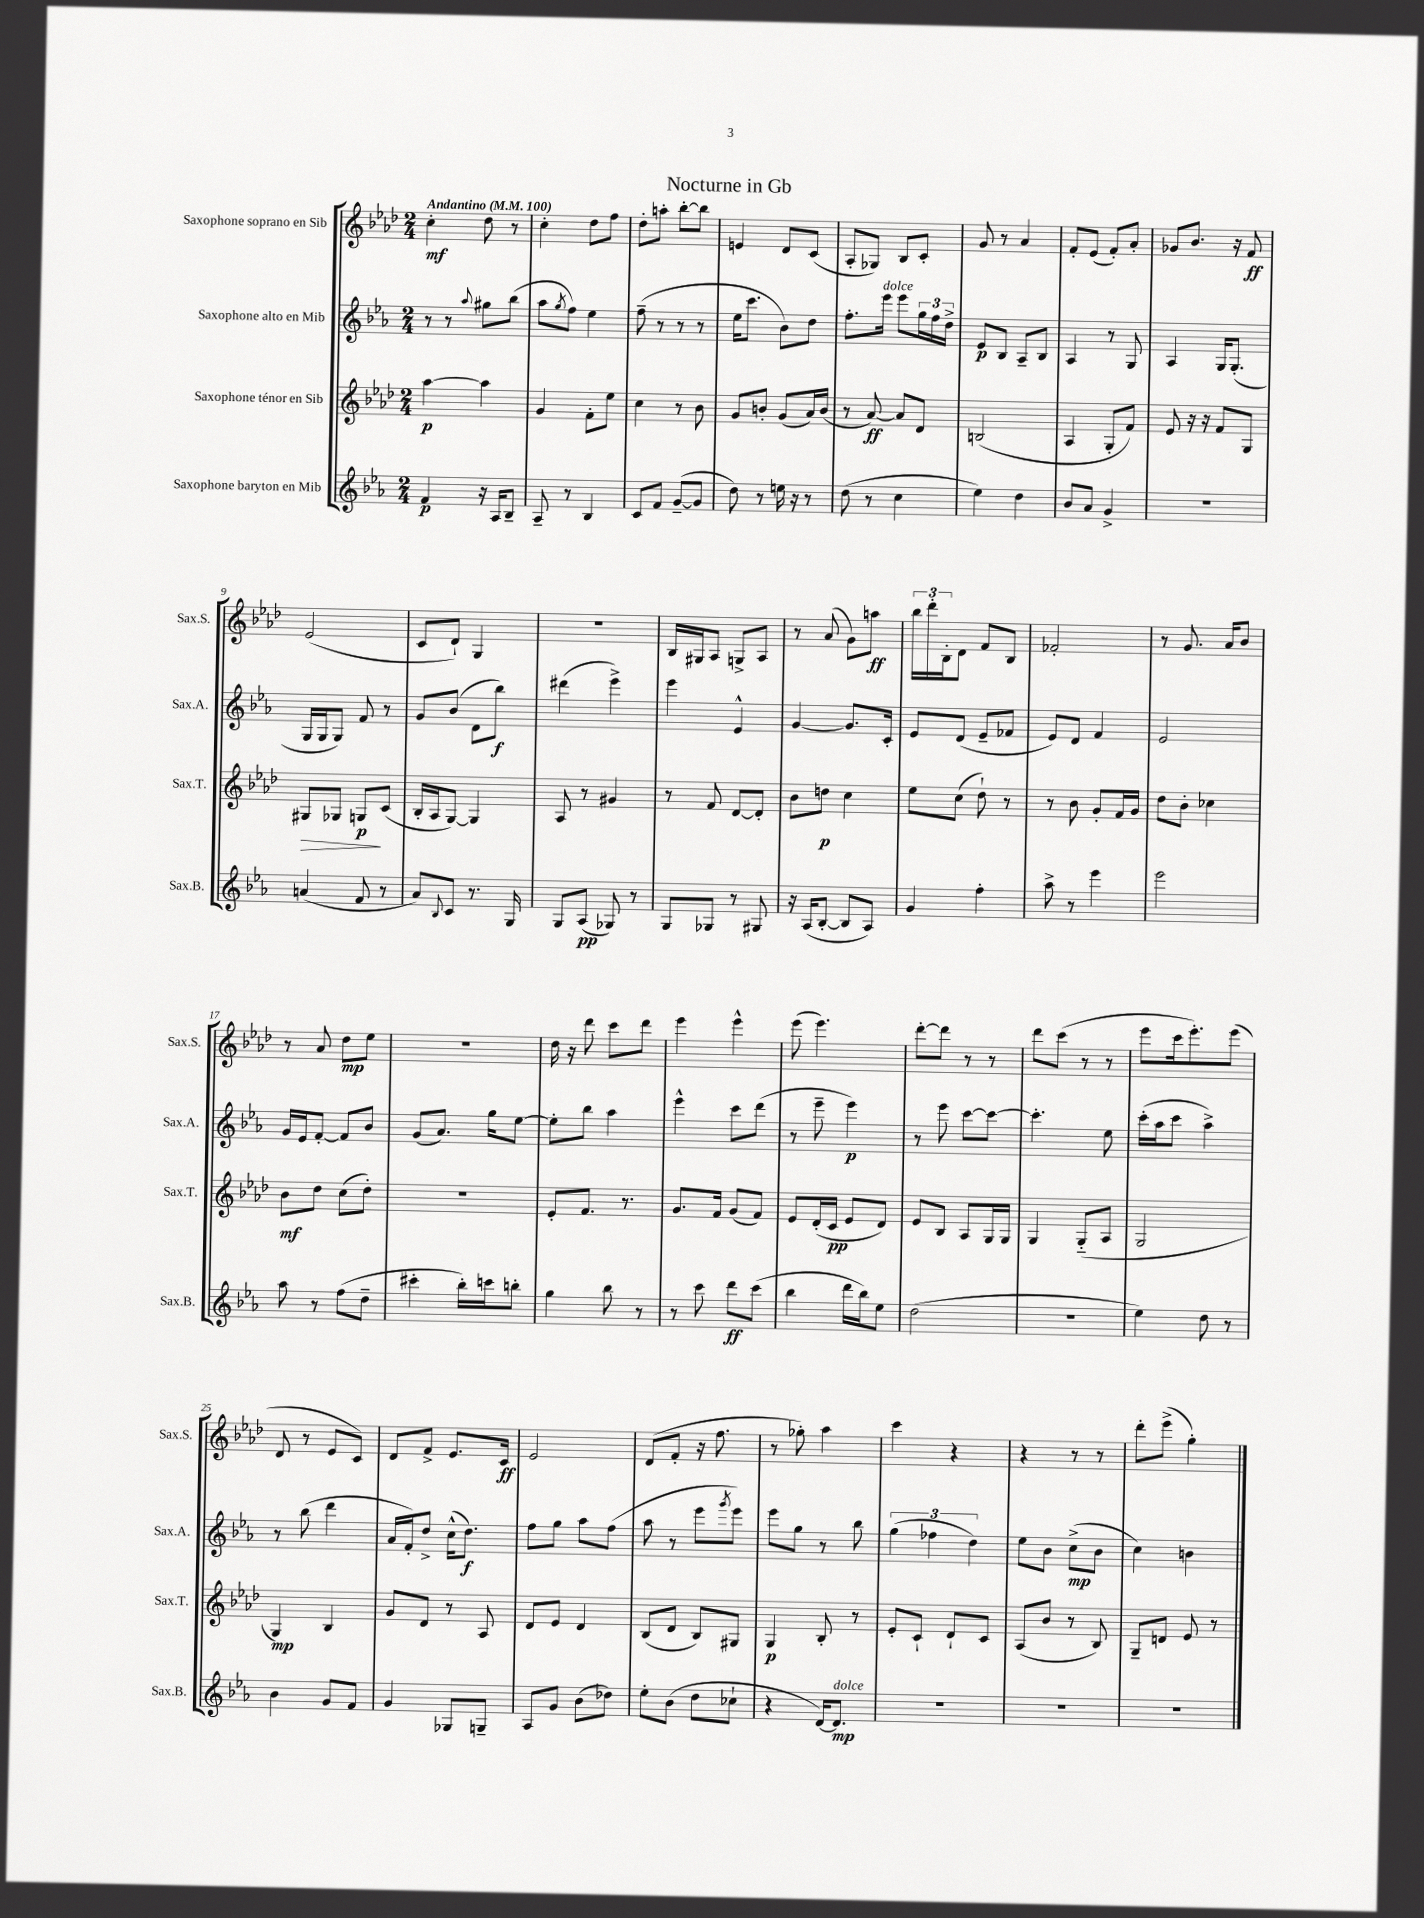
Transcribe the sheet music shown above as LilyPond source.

\header { title = "Nocturne in Gb" }
<<
\new StaffGroup <<
\new Staff = "s0" \with { instrumentName = "Saxophone soprano en Sib" shortInstrumentName = "Sax.S." } {
    \clef treble \key aes \major \numericTimeSignature \time 2/4 \tempo "Andantino" 4 = 100
    c''4-.\mf des''8 r8 |
    c''4-. des''8 f''8 |
    des''8-. a''8-. bes''8~-. bes''8 |
    e'4 des'8 c'8( |
    aes8-. ges8) bes8 c'8-. |
    g'8 r8 aes'4 |
    f'8-. ees'8( f'8-.) aes'8-. |
    ges'8 bes'8. r16 f'8\ff |
    ees'2( |
    c'8 des'8-!) g4 |
    R2 |
    bes16 gis16 aes8 g8-> aes8 |
    r8 aes'8( g'8) a''8\ff |
    \tuplet 3/2 { bes''16 des'''16-. bes16-. } des'8 f'8 bes8 |
    fes'2-. |
    r8 g'8. aes'16 bes'8 |
    r8 aes'8 des''8\mp ees''8 |
    r2 |
    des''16 r16 des'''8 c'''8 des'''8 |
    ees'''4 ees'''4-^ |
    ees'''8( ees'''4.) |
    des'''8~-. des'''8 r8 r8 |
    des'''8 c'''8( r8 r8 |
    ees'''8 c'''16 ees'''8.-.) ees'''8( |
    des'8 r8 ees'8 c'8) |
    des'8 f'8-> ees'8. c'16\ff |
    ees'2 |
    des'8( f'8-. r16 f''8. |
    r8 ges''8-.) aes''4 |
    c'''4 r4 |
    r4 r8 r8 |
    des'''8-. ees'''8->( g''4-.) \bar "|." |
}
\new Staff = "s1" \with { instrumentName = "Saxophone alto en Mib" shortInstrumentName = "Sax.A." } {
    \clef treble \key ees \major \numericTimeSignature \time 2/4
    r8 r8 \appoggiatura { aes''8 } gis''8 bes''8( |
    aes''8 \acciaccatura { g''8 } f''8) ees''4 |
    f''8--( r8 r8 r8 |
    ees''16 c'''8. bes'8) d''8 |
    f''8.-. ees'''16^\markup { \italic "dolce" } ees'''8 \tuplet 3/2 { g''16 f''16 d''16-> } |
    ees'8\p bes8 aes8-- bes8 |
    aes4 r8 g8 |
    aes4 g16 g8.-.( |
    g16 g16 g8) f'8 r8 |
    g'8 bes'8( d'8 bes''8\f) |
    dis'''4( ees'''4->) |
    ees'''4 ees'4-^ |
    g'4~ g'8. c'16-. |
    ees'8 d'8( ees'8-- fes'8 |
    ees'8) d'8 f'4 |
    ees'2 |
    g'16 ees'16 f'8~-. f'8 bes'8 |
    g'8( aes'8.) g''16 ees''8~ |
    ees''8-. bes''8 aes''4 |
    ees'''4-^ c'''8 d'''8( |
    r8 ees'''8-- ees'''4\p) |
    r8 ees'''8 c'''8~ c'''8~ |
    c'''4.-. ees''8 |
    c'''16-.( aes''16 c'''8 aes''4->) |
    r8 bes''8( d'''4 |
    aes'16 f'16-.) d''8-> c''16-^( d''8.\f) |
    f''8 g''8 aes''8 f''8( |
    aes''8 r8 ees'''8 \acciaccatura { g'''8 } ees'''8) |
    ees'''8 g''8 r8 bes''8 |
    \tuplet 3/2 { g''4( fes''4 d''4) } |
    ees''8 bes'8 c''8->\mp( bes'8 |
    c''4) b'4 \bar "|." |
}
\new Staff = "s2" \with { instrumentName = "Saxophone ténor en Sib" shortInstrumentName = "Sax.T." } {
    \clef treble \key aes \major \numericTimeSignature \time 2/4
    aes''4~\p aes''4 |
    g'4 f'8-. ees''8 |
    c''4 r8 bes'8 |
    g'8 b'8-. g'8( aes'16) b'16( |
    r8 aes'8~\ff) aes'8 des'8 |
    b2( |
    aes4 g8-. f'8) |
    ees'8 r16 r16 f'8 g8 |
    gis8\> ges8 g8\p\! c'8( |
    bes16-. aes16 g8~) g4 |
    aes8 r8 gis'4 |
    r8 f'8 des'8~ des'8-. |
    bes'8 d''8\p c''4 |
    ees''8 c''8( des''8-!) r8 |
    r8 bes'8 g'8-. f'16 g'16 |
    des''8 bes'8-. ces''4 |
    bes'8\mf des''8 c''8( des''8-.) |
    r2 |
    ees'8-. f'8. r8. |
    g'8. f'16 g'8( f'8) |
    ees'8 des'16-.( c'16\pp ees'8 des'8) |
    ees'8 bes8 aes8 g16 g16 |
    g4 g8-_( aes8 |
    g2 |
    g4\mp) bes4 |
    g'8 des'8 r8 aes8 |
    des'8 ees'8 des'4 |
    bes8( des'8 bes8) gis8 |
    g4\p bes8-. r8 |
    ees'8-. c'8-! des'8-! c'8 |
    aes8( bes'8 r8 bes8) |
    g8-- d'8 ees'8 r8 \bar "|." |
}
\new Staff = "s3" \with { instrumentName = "Saxophone baryton en Mib" shortInstrumentName = "Sax.B." } {
    \clef treble \key ees \major \numericTimeSignature \time 2/4
    f'4\p r16 aes16 bes8-- |
    aes8-- r8 bes4 |
    c'8 f'8 g'8~--( g'8 |
    d''8) r8 e''16 r16 r8 |
    d''8( r8 c''4 |
    ees''4) d''4 |
    bes'8 aes'8 g'4-> |
    r2 |
    a'4( f'8 r8 |
    aes'8) \appoggiatura { bes8 } c'8 r8. g16 |
    g8 aes8\pp( ges8) r8 |
    g8 ges8 r8 gis8 |
    r16 aes16( bes8~-. bes8 aes8) |
    g'4 f''4-. |
    aes''8-> r8 ees'''4 |
    ees'''2 |
    aes''8 r8 f''8( d''8-- |
    cis'''4-. bes''16-.) c'''16 b''8-. |
    g''4 bes''8 r8 |
    r8 c'''8 d'''8\ff c'''8( |
    bes''4 d'''16 bes''16) ees''8 |
    d''2( |
    R2 |
    ees''4) d''8 r8 |
    bes'4 g'8 f'8 |
    g'4 ges8 g8-- |
    aes8 g'8 bes'8( des''8) |
    ees''8-. bes'8( d''8 ces''8-! |
    r4 d'16~) d'8.\mp^\markup { \italic "dolce" } |
    R2 |
    R2 |
    R2 \bar "|." |
}
>>
>>
